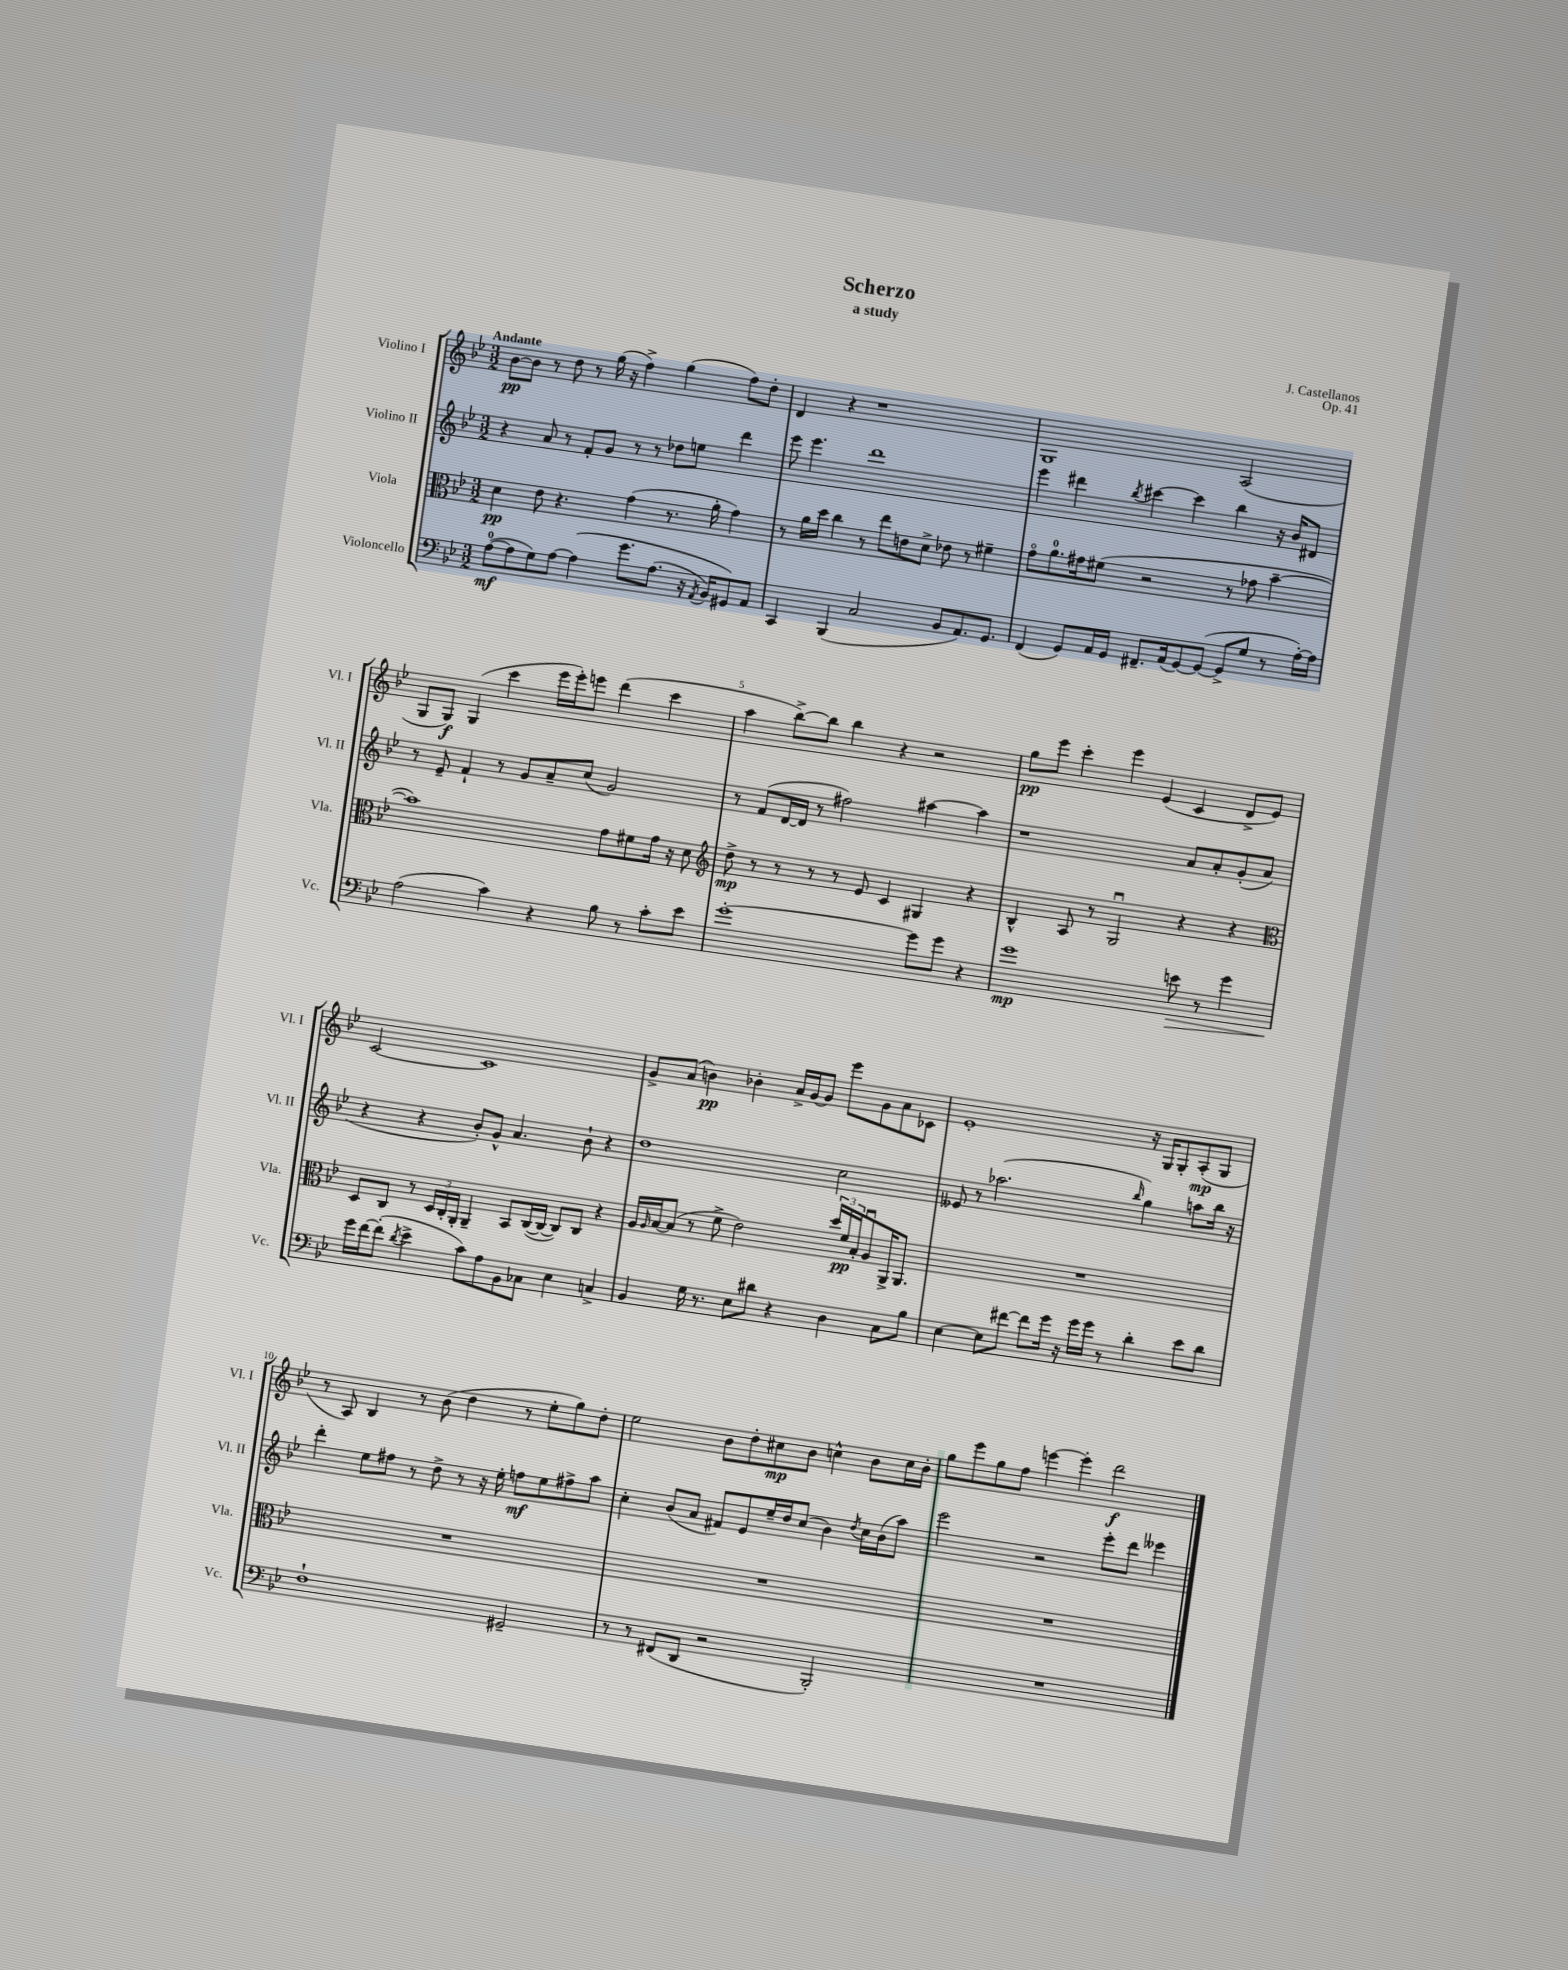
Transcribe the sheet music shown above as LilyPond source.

\header { title = "Scherzo" composer = "J. Castellanos" subtitle = "a study" opus = "Op. 41" }
<<
\new StaffGroup <<
\new Staff = "s0" \with { instrumentName = "Violino I" shortInstrumentName = "Vl. I" } {
    \clef treble \key bes \major \numericTimeSignature \time 3/2 \tempo "Andante"
    bes'8~\pp bes'8 r8 d''8 r8 g''16( r16 f''4->) g''4( f''8) d''8-. |
    d'4 r4 r1 |
    g1 a2( |
    g8 g8\f) g4( c'''4 ees'''16 ees'''16-.) e'''8 d'''4( c'''4 |
    a''4 bes''8~->) bes''8 bes''4 r4 r2 |
    g''8\pp ees'''8 c'''4-. ees'''4 ees'4( c'4 d'8-> ees'8) |
    c'2~ c'1 |
    g'8-> a'8( b'4\pp) bes'4-. a'16-> g'16~ g'8 ees'''8 g'8 a'8 ces'8 |
    ees'1-. r16 g16 g8-. a8-.\mp( g8 |
    r8 a8) bes4 r8 bes'8( d''4 r8 ees''8-. g''8) d''8-. |
    ees''2 bes'8 d''8-. cis''8\mp bes'8 c''4-^ bes'8 c''16 bes'16-. |
    g''8 ees'''8 g''8 f''8 e'''4~ e'''4-. d'''2\f \bar "|." |
}
\new Staff = "s1" \with { instrumentName = "Violino II" shortInstrumentName = "Vl. II" } {
    \clef treble \key bes \major \numericTimeSignature \time 3/2
    r4 a'8 r8 f'8-. g'8 r8 r8 des''8 e''8 d'''4 |
    ees'''8 ees'''4. d'''1 |
    ees'''4 dis'''4 \acciaccatura { bes''8 } cis'''4~ cis'''4 bes''4 r16 bes'16 dis'8 |
    r8 ees'8-- f'4-! r8 g'8 a'8-- c''8( g'2) |
    r8 f'8( d'16~ d'16 r8 fis''2) ais''4~ ais''4 |
    r1 a'8 a'8-. g'8-.( a'8 |
    r4 r4 bes'8-.) g'8-^ a'4. bes'8-! r4 |
    d''1 c''2 |
    eeses'8 r8 aes''2.( \grace { bes''16 } g''4) a''8 bes''16 r16 |
    d'''4-. ees''8 fis''8 r8 d''8-> r8 r16 ees''16-. f''8\mf ees''8 fis''8-> a''8 |
    c''4-. bes'8( a'8 fis'8) ees'8 ees''16-- d''16 c''8( bes'4) \acciaccatura { d''8 } c''16 bes'16( a''8) |
    ees'''2 r2 ees'''8-. d'''8 eeses'''4 \bar "|." |
}
\new Staff = "s2" \with { instrumentName = "Viola" shortInstrumentName = "Vla." } {
    \clef alto \key bes \major \numericTimeSignature \time 3/2
    d'4\pp ees'8 r4. g'4( r8. a'16-. g'4) |
    r8 a'16 d''16 c''4 r8 ees''8 e'8 d'8-> ees'8 r8 fis'4-- |
    g'8\flageolet a'8.-0 gis'16 fis'8( r2 r8 ges'8 bes'4~-- |
    bes'1) g'8 fis'8 g'16 r16 d'8 |
    \clef treble d''8->\mp r8 r8 r8 r8 ees'8 c'4 gis4 r4 |
    bes4-^ a8 r8 g2\downbow r4 r4 |
    \clef alto d8 c8 r8 \tuplet 3/2 { d16 c16-. a,16-. } a,4-- bes,8 c16~( c16~ c8) c8 r4 |
    a16 \grace { a16 } bes16~ bes8( r8 f'8-> ees'2) \tuplet 3/2 { d''16 f'16\pp bes16-. } a8\downbow a,16-> a,8. |
    R1. |
    R1. |
    R1. |
    R1. \bar "|." |
}
\new Staff = "s3" \with { instrumentName = "Violoncello" shortInstrumentName = "Vc." } {
    \clef bass \key bes \major \numericTimeSignature \time 3/2
    a8-0~\mf( a8 g8) a8~ a4\( g'8. a8.( r16 \acciaccatura { a,8 } bes,16) gis,8\) a,8 |
    c,4 bes,,4( c2 bes,8 a,8.) g,8. |
    f,4( g,8) a,16 g,16 fis,8.-- a,16( g,8~) g,8~( g,8-> g8 r8 a16~-.) a16 |
    a2( c'4) r4 bes8 r8 c'8-. ees'8 |
    g'1~-. g'8 g'8 r4 |
    g'1\mp e'8\> r8 g'4 |
    g'16\! f'16~ f'8-.( \acciaccatura { d'8 } ees'4-> c'8) a8 bes,8 ces8 ees4 c4-> |
    bes,4 g16 r8. ees8 dis'8 r4 d4 c8 bes8 |
    ees4~ ees8 fis'8~ fis'8 g'16 r16 g'16 g'16 r8 d'4-. ees'8 d'8 |
    f1-! gis,2-- |
    r8 r8 fis,8( d,8 r2 bes,,2-.) |
    R1. \bar "|." |
}
>>
>>
\layout { \context { \Score \override BarNumber.break-visibility = ##(#f #t #t) barNumberVisibility = #(every-nth-bar-number-visible 5) } }
